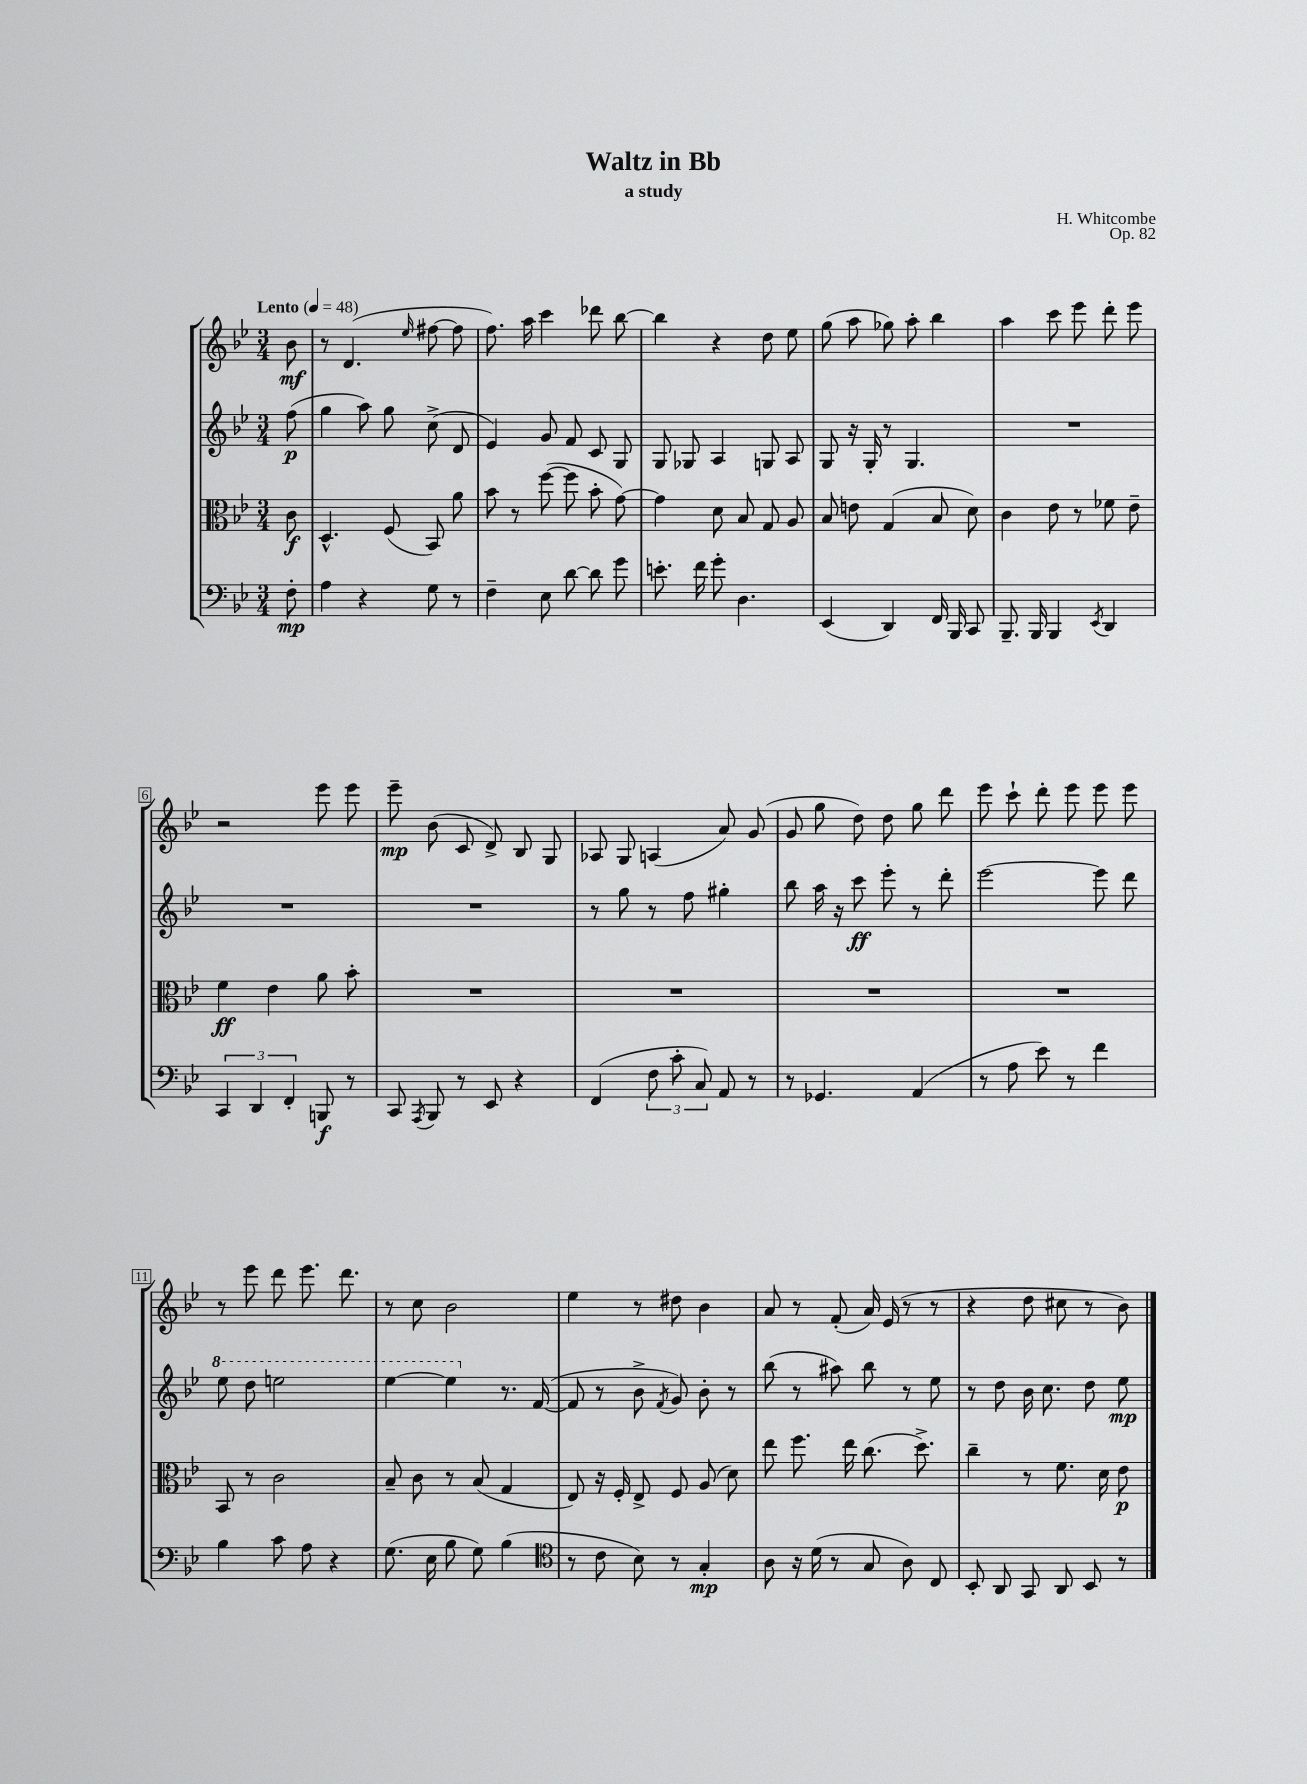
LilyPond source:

\header { title = "Waltz in Bb" composer = "H. Whitcombe" subtitle = "a study" opus = "Op. 82" }
<<
\new StaffGroup <<
\new Staff = "s0" {
    \clef treble \key bes \major \numericTimeSignature \time 3/4 \partial 8 \tempo "Lento" 4 = 48
    \autoBeamOff bes'8\mf |
    r8 d'4.( \grace { ees''16 } fis''8~ fis''8 |
    f''8.) a''16 c'''4 des'''8 bes''8~ |
    bes''4 r4 d''8 ees''8 |
    g''8( a''8 ges''8) a''8-. bes''4 |
    a''4 c'''8 ees'''8 d'''8-. ees'''8 |
    r2 ees'''8 ees'''8 |
    ees'''8--\mp bes'8( c'8 d'8->) bes8 g8 |
    aes8 g8 a4( a'8) g'8( |
    g'8 g''8 d''8) d''8 g''8 d'''8 |
    ees'''8 c'''8-! d'''8-. ees'''8 ees'''8 ees'''8 |
    r8 ees'''8 d'''8 ees'''8. d'''8. |
    r8 c''8 bes'2 |
    ees''4 r8 dis''8 bes'4 |
    a'8 r8 f'8-.( a'16) ees'16( r8 r8 |
    r4 d''8 cis''8 r8 bes'8) \bar "|." |
}
\new Staff = "s1" {
    \clef treble \key bes \major \numericTimeSignature \time 3/4 \partial 8
    \autoBeamOff f''8\p( |
    g''4 a''8) g''8 c''8->( d'8 |
    ees'4) g'8 f'8 c'8 g8 |
    g8 ges8 a4 g8 a8 |
    g8 r16 g16-. r8 g4. |
    R2. |
    R2. |
    R2. |
    r8 g''8 r8 f''8 gis''4-. |
    bes''8 a''16 r16 c'''8\ff ees'''8-. r8 d'''8-. |
    ees'''2~ ees'''8 d'''8 |
    \ottava #1 ees'''8 d'''8 e'''2 |
    ees'''4~ ees'''4 \ottava #0 r8. f'16~( |
    f'8 r8 bes'8-> \acciaccatura { f'8 } g'8) bes'8-. r8 |
    bes''8( r8 ais''8) bes''8 r8 ees''8 |
    r8 d''8 bes'16 c''8. d''8 ees''8\mp \bar "|." |
}
\new Staff = "s2" {
    \clef alto \key bes \major \numericTimeSignature \time 3/4 \partial 8
    \autoBeamOff c'8\f |
    d4.-^ f8( bes,8) a'8 |
    bes'8 r8 f''8~( f''8 bes'8-. g'8~) |
    g'4 d'8 bes8 g8 a8 |
    bes8 e'8 g4( bes8 d'8) |
    c'4 ees'8 r8 fes'8 ees'8-- |
    f'4\ff ees'4 a'8 bes'8-. |
    R2. |
    R2. |
    R2. |
    R2. |
    bes,8 r8 c'2 |
    bes8-- c'8 r8 bes8( g4 |
    ees8) r16 f16-. ees8-> f8 a8( d'8) |
    ees''8 f''8. ees''16 c''8.( d''8.->) |
    c''4-- r8 f'8. d'16 ees'8\p \bar "|." |
}
\new Staff = "s3" {
    \clef bass \key bes \major \numericTimeSignature \time 3/4 \partial 8
    \autoBeamOff f8-.\mp |
    a4 r4 g8 r8 |
    f4-- ees8 d'8~ d'8 g'8 |
    e'8.-. f'16 g'8-. d4. |
    ees,4( d,4) f,16 bes,,16 c,8 |
    bes,,8.-- bes,,16 bes,,4 \acciaccatura { ees,8 } d,4 |
    \tuplet 3/2 { c,4 d,4 f,4-. } b,,8\f r8 |
    c,8 \acciaccatura { a,,8 } bes,,8 r8 ees,8 r4 |
    f,4( \tuplet 3/2 { f8 c'8-. c8) } a,8 r8 |
    r8 ges,4. a,4( |
    r8 a8 ees'8) r8 f'4 |
    bes4 c'8 a8 r4 |
    g8.( ees16 bes8 g8) bes4( |
    \clef tenor r8 c'8 bes8) r8 g4-.\mp |
    a8 r16 d'16( r8 g8 a8) c8 |
    bes,8-. a,8 g,8 a,8 bes,8 r8 \bar "|." |
}
>>
>>
\layout { \context { \Score \override BarNumber.stencil = #(make-stencil-boxer 0.1 0.3 ly:text-interface::print) } }
